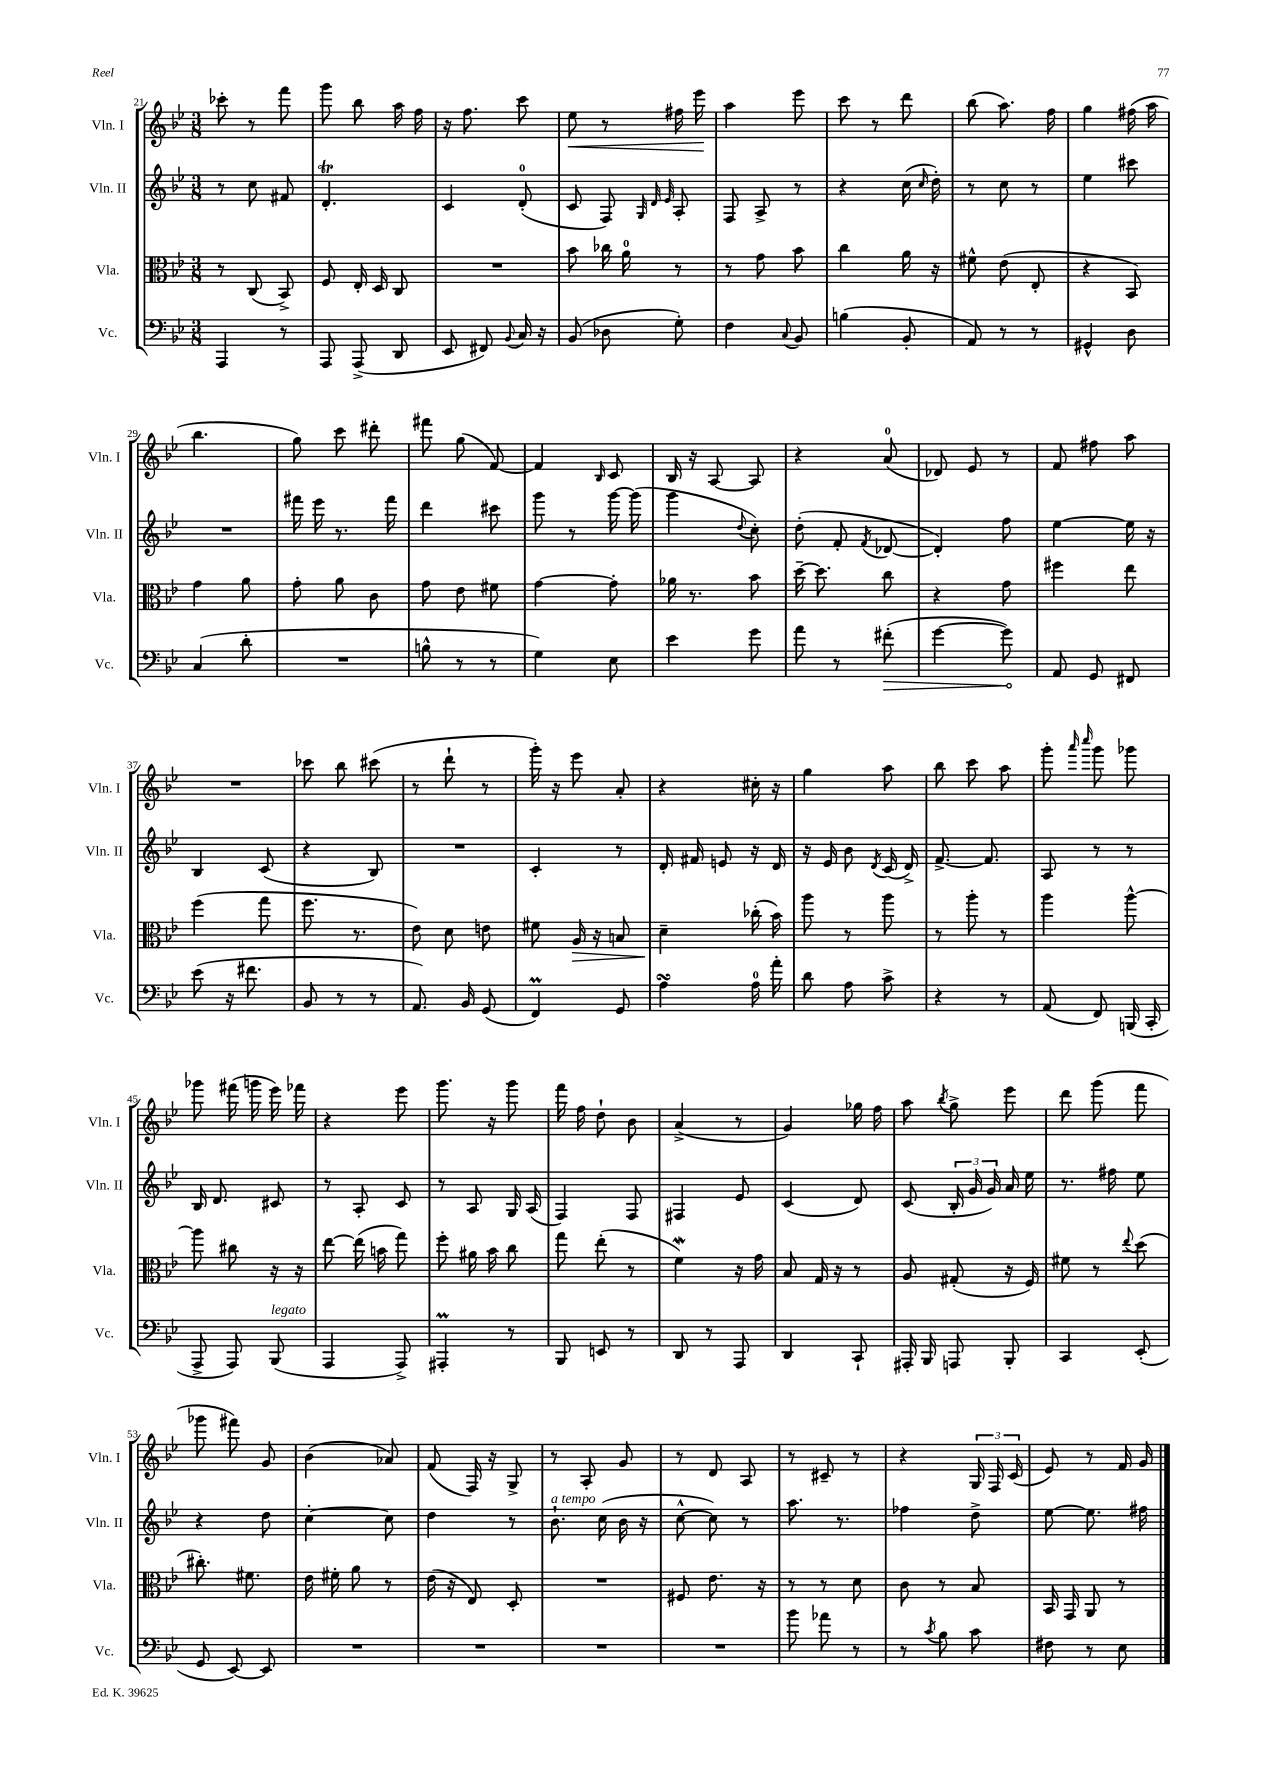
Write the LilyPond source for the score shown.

<<
\new StaffGroup <<
\new Staff = "s0" \with { instrumentName = "Vln. I" shortInstrumentName = "Vln. I" } {
    \clef treble \key bes \major \numericTimeSignature \time 3/8
    \autoBeamOff ces'''8-. r8 f'''8 |
    g'''8 bes''8 a''16 f''16 |
    r16 f''8. c'''8 |
    ees''8\< r8 fis''16 ees'''16\! |
    a''4 ees'''8 |
    c'''8 r8 d'''8 |
    bes''8( a''8.) f''16 |
    g''4 fis''16( a''16 |
    bes''4. |
    g''8) c'''8 dis'''8-. |
    fis'''8 g''8( f'8~) |
    f'4 \grace { bes16 } c'8 |
    bes16 r16 a8~ a8 |
    r4 a'8-0( |
    des'8) ees'8 r8 |
    f'8 fis''8 a''8 |
    R4. |
    ces'''8 bes''8 cis'''8( |
    r8 d'''8-! r8 |
    g'''16-.) r16 ees'''8 a'8-. |
    r4 cis''16-. r16 |
    g''4 a''8 |
    bes''8 c'''8 a''8 |
    g'''8-. \grace { a'''16 c''''16 } g'''8 ges'''8 |
    ges'''8 fis'''16( g'''16 ees'''16) fes'''16 |
    r4 ees'''8 |
    g'''8. r16 g'''8 |
    f'''16 f''16 d''8-! bes'8 |
    a'4->( r8 |
    g'4) ges''16 f''16 |
    a''8 \acciaccatura { bes''8 } g''8-> ees'''8 |
    d'''8 g'''8( f'''8 |
    ges'''8 fis'''8) g'8 |
    bes'4( aes'8) |
    f'8( f16) r16 g8-> |
    r8 a8-. g'8 |
    r8 d'8 a8 |
    r8 cis'8-- r8 |
    r4 \tuplet 3/2 { g16 f16 c'16( } |
    ees'8) r8 f'16 g'16 \bar "|." |
}
\new Staff = "s1" \with { instrumentName = "Vln. II" shortInstrumentName = "Vln. II" } {
    \clef treble \key bes \major \numericTimeSignature \time 3/8
    \autoBeamOff r8 c''8 fis'8 |
    d'4.-.\trill |
    c'4 d'8-0-.( |
    c'8 f8) \grace { g32 d'32 ees'32 } a8-. |
    f8 a8-> r8 |
    r4 c''16( \grace { c''16 } d''16-.) |
    r8 c''8 r8 |
    ees''4 cis'''8 |
    R4. |
    fis'''16 ees'''16 r8. fis'''16 |
    d'''4 cis'''8 |
    g'''8 r8 g'''16~ g'''16( |
    g'''4 \appoggiatura { d''8 } c''8-.) |
    d''8-.( f'8-. \acciaccatura { f'8 } des'8~ |
    des'4-.) f''8 |
    ees''4~ ees''16 r16 |
    bes4 c'8( |
    r4 bes8) |
    R4. |
    c'4-. r8 |
    d'16-. fis'16 e'8 r16 d'16 |
    r16 ees'16 bes'8 \acciaccatura { d'8 } c'16( d'16->) |
    f'8.~-> f'8. |
    a8 r8 r8 |
    bes16 d'8. cis'8 |
    r8 a8-. c'8 |
    r8 a8 g16 a16( |
    f4) f8 |
    fis4 ees'8 |
    c'4( d'8) |
    c'8( \tuplet 3/2 { bes16-. g'16 g'16) } a'16 ees''16 |
    r8. fis''16 ees''8 |
    r4 d''8 |
    c''4~-. c''8 |
    d''4 r8 |
    bes'8.-!^\markup { \italic "a tempo" } c''16( bes'16 r16 |
    c''8~-^ c''8) r8 |
    a''8. r8. |
    fes''4 d''8-> |
    ees''8~ ees''8. fis''16 \bar "|." |
}
\new Staff = "s2" \with { instrumentName = "Vla." shortInstrumentName = "Vla." } {
    \clef alto \key bes \major \numericTimeSignature \time 3/8
    \autoBeamOff r8 c8( bes,8->) |
    f8 ees16-. d16 c8 |
    R4. |
    bes'8 ces''16 a'16-0 r8 |
    r8 g'8 bes'8 |
    c''4 a'16 r16 |
    fis'8-^ ees'8( ees8-. |
    r4 bes,8) |
    g'4 a'8 |
    g'8-. a'8 c'8 |
    g'8 ees'8 fis'8 |
    g'4~ g'8-. |
    aes'16 r8. bes'8 |
    d''16~-- d''8. c''8 |
    r4 g'8 |
    fis''4 ees''8 |
    f''4( g''8 |
    f''8. r8. |
    ees'8) d'8 e'8 |
    fis'8 a16\> r16 b8 |
    d'4--\! ces''16-.( bes'16) |
    a''8 r8 a''8 |
    r8 a''8-. r8 |
    a''4 a''8~-^ |
    a''8 cis''8 r16 r16 |
    ees''8~ ees''16( b'16 g''8) |
    f''8-. ais'16 bes'16 c''8 |
    g''8 ees''8-.( r8 |
    f'4\mordent) r16 g'16 |
    bes8 g16 r16 r8 |
    a8 gis8-.( r16 f16) |
    fis'8 r8 \appoggiatura { ees''8 } d''8( |
    cis''8.-.) fis'8. |
    ees'16 fis'16-. a'8 r8 |
    ees'16( r16 ees8) d8-. |
    R4. |
    fis8 ees'8. r16 |
    r8 r8 d'8 |
    c'8 r8 bes8 |
    bes,16 g,16 a,8 r8 \bar "|." |
}
\new Staff = "s3" \with { instrumentName = "Vc." shortInstrumentName = "Vc." } {
    \clef bass \key bes \major \numericTimeSignature \time 3/8
    \autoBeamOff a,,4 r8 |
    a,,8 a,,8->( d,8 |
    ees,8 fis,8) \appoggiatura { bes,8 } c16 r16 |
    bes,8( des8 g8-.) |
    f4 \appoggiatura { c8 } bes,8 |
    b4( bes,8-. |
    a,8) r8 r8 |
    gis,4-^ d8 |
    c4( d'8-. |
    R4. |
    b8-^ r8 r8 |
    g4) ees8 |
    ees'4 g'8 |
    a'8 r8 \once \override Hairpin.circled-tip = ##t fis'8-.\>( |
    g'4~ g'8\!) |
    a,8 g,8 fis,8 |
    ees'8( r16 fis'8. |
    bes,8 r8 r8 |
    a,8.) bes,16 g,8( |
    f,4\prall) g,8 |
    a4\turn a16-0 a'16-. |
    d'8 a8 c'8-> |
    r4 r8 |
    a,8( f,8) b,,16( c,16-. |
    a,,8-> a,,8) bes,,8^\markup { \italic "legato" }( |
    a,,4 a,,8->) |
    ais,,4-.\prall r8 |
    bes,,8 e,8 r8 |
    d,8 r8 a,,8 |
    d,4 c,8-! |
    ais,,16-. bes,,16 a,,8 bes,,8-. |
    c,4 ees,8-.( |
    g,8 ees,8~) ees,8 |
    R4. |
    R4. |
    R4. |
    R4. |
    bes'8 aes'8 r8 |
    r8 \acciaccatura { c'8 } bes8 c'8 |
    fis8 r8 ees8 \bar "|." |
}
>>
>>
\layout { \context { \Score currentBarNumber = #21 } }
